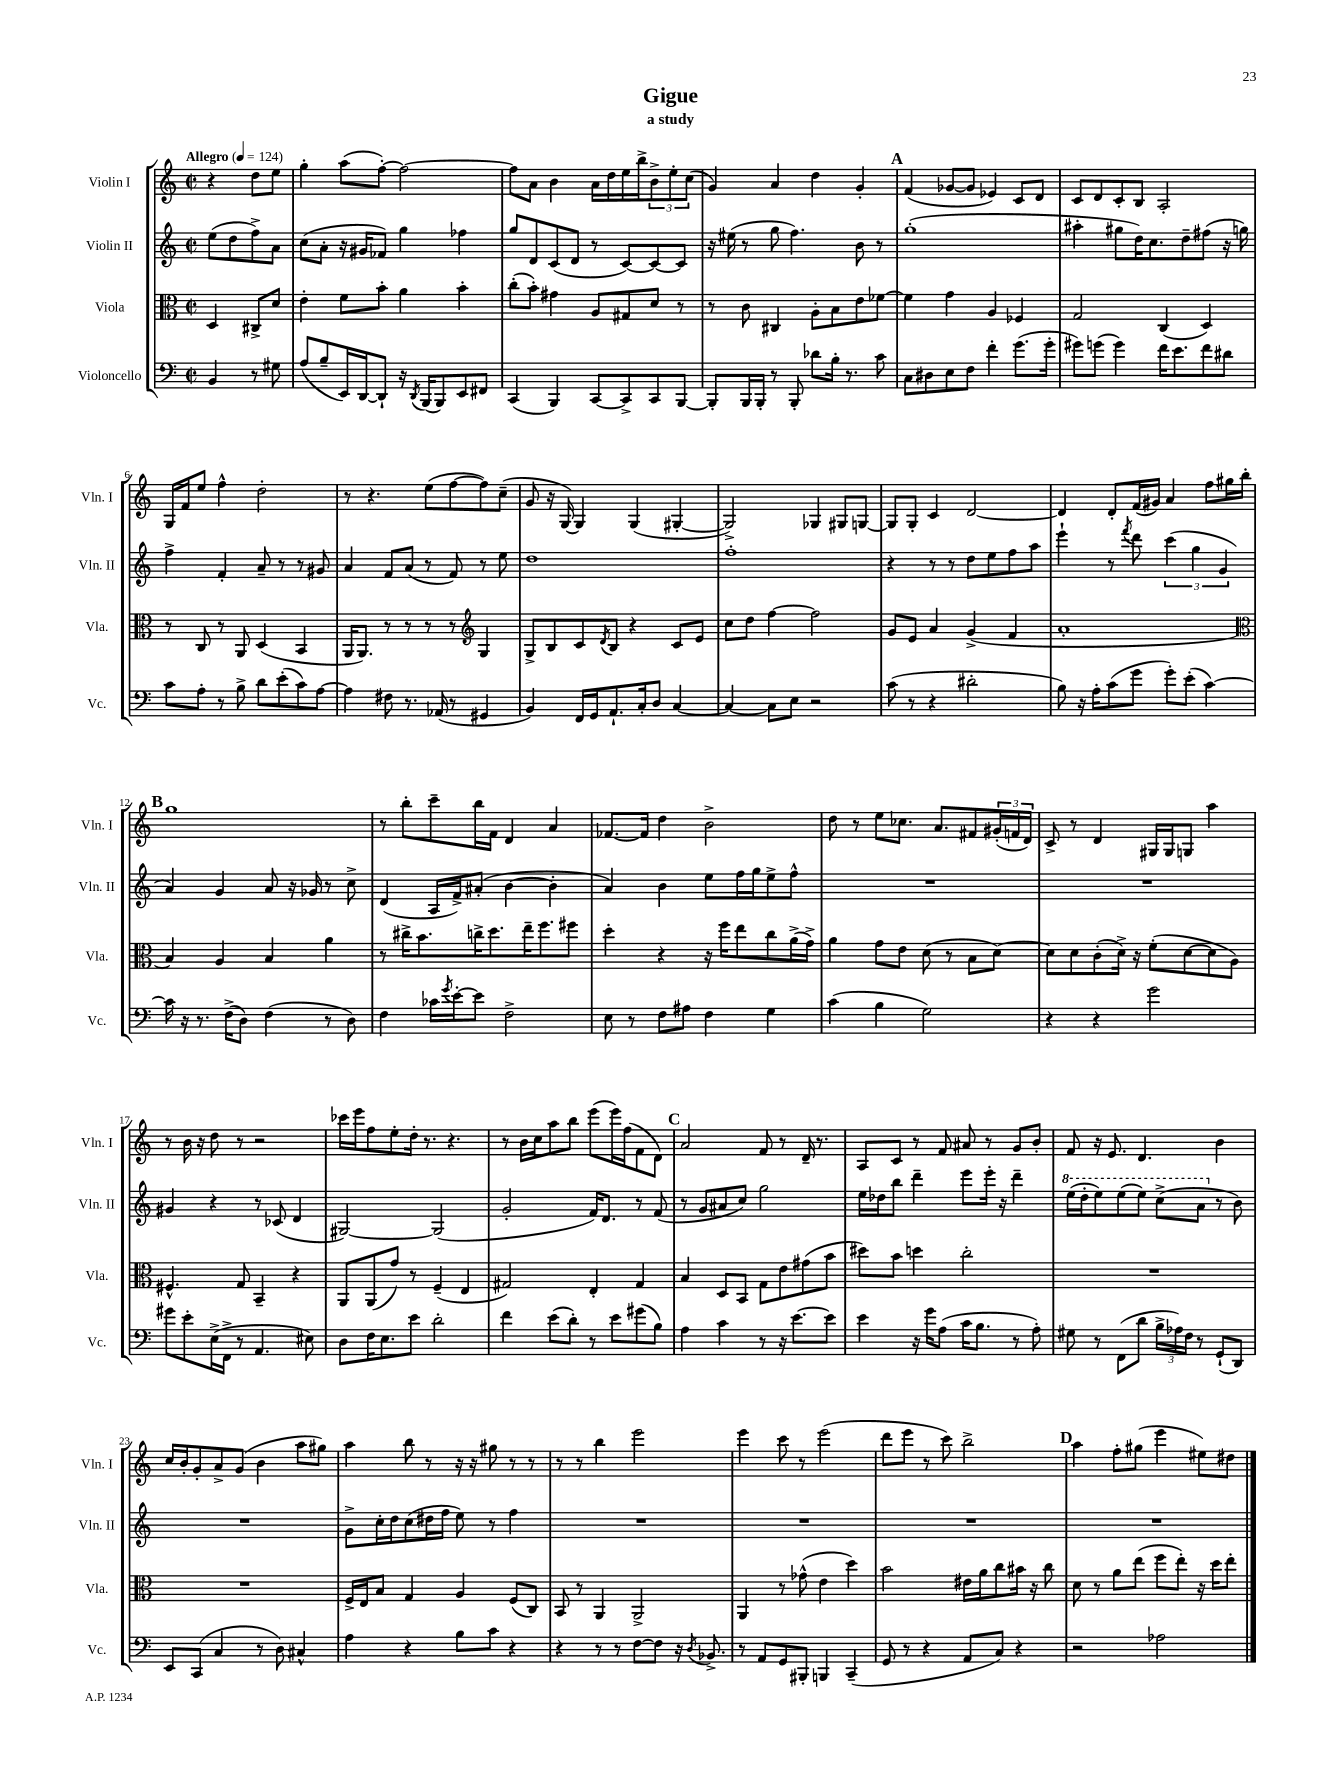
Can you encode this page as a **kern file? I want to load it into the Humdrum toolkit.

**kern	**kern	**kern	**kern
*staff4	*staff3	*staff2	*staff1
*clefF4	*clefC3	*clefG2	*clefG2
*k[]	*k[]	*k[]	*k[]
*M2/2	*M2/2	*M2/2	*M2/2
*met(c|)	*met(c|)	*met(c|)	*met(c|)
*MM124	*MM124	*MM124	*MM124
4BB	4D	(8ee	4r
.	.	8dd	.
8r	8C#^	8ff^)	8dd
8G#	8d	8a	8ee
=	=	=	=
(8A	4e'	(8cc	4gg'
8B~	.	8a'	.
16EE)	8f	16r	(8aa
[16DD	.	16g#	.
8DD`]	8b'	8f-)	[8ff')
16r	4a	4gg	2ff_
8qDD	.	.	.
(16BBB	.	.	.
8BBB)	.	.	.
8EE	4b'	4ff-	.
8FF#	.	.	.
=	=	=	=
(4CC	(8cc'	8gg	8ff]
.	8b')	8d	8a
4BBB)	4g#	(8c	4b
.	.	8d	.
[8CC	8A	8r	16a
.	.	.	16dd
8CC^]	8G#	[8c)	16ee
.	.	.	16bb^
8CC	8d	8c_	12b^
.	.	.	12ee'
[8BBB	8r	8c]	.
.	.	.	(12cc
=	=	=	=
8BBB']	8r	16r	4g)
.	.	(16ee#	.
16BBB	8c	8r	.
16BBB'	.	.	.
8r	4C#	8gg	4a
8BBB'	.	4.ff)	.
8d-	8A'	.	4dd
16B'	8B	.	.
8.r	.	.	.
.	8e	8b	4g'
8c	[8f-	8r	.
=	=	=	=
8C	4f-]	(1gg'	(4f
8D#	.	.	.
8E	4g	.	[8g-
8F	.	.	8g-]
4f'	4A	.	4e-)
(8.g	4F-	.	8c
.	.	.	8d
16g'	.	.	.
=	=	=	=
8g#)	2G	4aa#'	8c
(8g	.	.	8d
4g)	.	8gg#	8c'
.	.	16dd)	8B
.	.	8.cc	.
16f	(4C	.	2A'
8.e	.	.	.
.	.	8dd~	.
8f	4D)	(8ff#	.
8d#	.	16r	.
.	.	16gg)	.
=	=	=	=
8c	8r	4ff^	16G
.	.	.	16f
8A'	8C	.	8ee
8r	8r	4f'	4ff^^
8B^	8AA	.	.
8d	(4D	8a~	2dd'
(8e'	.	8r	.
8c)	4BB	8r	.
[8A	.	8g#	.
=	=	=	=
4A]	16AA	4a	8r
.	8.AA)	.	.
.	.	.	4.r
8F#	8r	8f	.
8.r	8r	(8a	.
.	8r	8r	(8ee
(16AA-	.	.	.
8r	8r	8f)	[8ff
*	*clefG2	*	*
4GG#	4G	8r	8ff])
.	.	8ee	(8cc~
=	=	=	=
4BB)	8G^	1dd	8g
.	8B	.	16r
.	.	.	[16G)
16FF	8c	.	4G]
16GG	.	.	.
.	8qd	.	.
8.AA`	8B	.	.
.	4r	.	(4G
16C'	.	.	.
8D	.	.	.
[4C	8c	.	[4G#'
.	8e	.	.
=	=	=	=
4C_	8cc	1ff'	2G#^])
.	8dd	.	.
8C]	[4ff	.	.
8E	.	.	.
2r	2ff]	.	4G-
.	.	.	8G#
.	.	.	[8G
=	=	=	=
(8c	8g	4r	8G]
8r	8e	.	8G'
4r	4a	8r	4c
.	.	8r	.
2d#'	(4g^	8dd	[2d
.	.	8ee	.
.	4f	8ff	.
.	.	8aa	.
=	=	=	=
8B)	1a'	4eee`	4d]
16r	.	.	.
16A'	.	.	.
(8c	.	8r	8d'
.	.	8qfff	.
8g	.	8ddd	(16f
.	.	.	16g#)
8g')	.	(6ccc	4a
(8e'	.	.	.
.	.	6gg	.
[4c)	.	.	8ff
.	.	6g	.
.	.	.	16gg#
.	.	.	16bb'
=	=	=	=
*	*clefC3	*	*
16c]	4B)	4a)	1gg
16r	.	.	.
8.r	.	.	.
.	4A	4g	.
(16F^	.	.	.
8D)	.	.	.
(4F	4B	8a	.
.	.	16r	.
.	.	16g-	.
8r	4a	8r	.
8D)	.	8cc^	.
=	=	=	=
4F	8r	(4d	8r
.	16cc#^	.	8bb'
.	8.b	.	.
16c-	.	16A	8ccc~
8qg	.	.	.
[16e'	.	16f^)	.
8e]	16cc^	(8a#'	16bb
.	8.dd	.	16f
2F^	.	[4b	4d
.	16ee~	.	.
.	8.ff	.	.
.	.	4b']	4a
.	8ff#	.	.
=	=	=	=
8E	4dd'	4a)	[8.f-
8r	.	.	.
.	.	.	16f-]
8F	4r	4b	4dd
8A#	.	.	.
4F	16r	8ee	2b^
.	16ff	.	.
.	8ee	16ff	.
.	.	16gg	.
4G	8cc	8ee^	.
.	(16a^	8ff^^	.
.	16g^)	.	.
=	=	=	=
(4c	4a	1r	8dd
.	.	.	8r
4B	8g	.	8ee
.	8e	.	8.cc-
2G)	(8d	.	.
.	.	.	8.a
.	8r	.	.
.	8B	.	8f#
.	[8d)	.	(24g#'
.	.	.	24f
.	.	.	24d)
=	=	=	=
4r	8d]	1r	8c^
.	8d	.	8r
4r	(8c'	.	4d
.	16d^)	.	.
.	16r	.	.
2g	(8f'	.	16G#
.	.	.	16G#
.	[8d	.	8G
.	8d]	.	4aa
.	8A)	.	.
=	=	=	=
8g#	4.F#^^	4g#	8r
8e'	.	.	16b
.	.	.	16r
(16E^	.	4r	8dd
16FF^	.	.	.
8r	8G	.	8r
4.AA	4BB~	8r	2r
.	.	(8c-	.
.	4r	4d	.
8E#)	.	.	.
=	=	=	=
8D	8AA	[2G#)	16ccc-
.	.	.	16eee
16F	(8AA	.	8ff
8.E	.	.	.
.	8g)	.	8ee'
8e	8r	.	16dd'
.	.	.	8.r
2d'	(4F~	(2G#]	.
.	.	.	4.r
.	4E	.	.
=	=	=	=
4f	2G#)	2g'	8r
.	.	.	16b
.	.	.	16cc
(8e	.	.	8aa
8d')	.	.	8bb
8r	4E'	16f)	(8eee
.	.	8.d	.
8e	.	.	16eee)
.	.	.	(16ff
(8g#	4G#	8r	8f
8B)	.	(8f	8d)
=	=	=	=
4A	4B	8r	2a
.	.	8g	.
4c	8D	8a#	.
.	8BB	8cc)	.
8r	8G	2gg	8f
16r	8e	.	8r
[8.e	.	.	.
.	(8g#	.	16d~
.	.	.	8.r
8e]	8b	.	.
=	=	=	=
4e	8dd#)	16ee	8A
.	.	16dd-	.
.	8b	8bb	8c
16r	4dd	4ddd~	8r
16g	.	.	.
(8A	.	.	8f
16c	2cc'	8eee	8a#
8.B	.	.	.
.	.	16eee'	8r
.	.	16r	.
8r	.	4ddd~	8g
8A')	.	.	8b'
=	=	=	=
8G#	1r	(16eee	8f
.	.	16ddd'	.
8r	.	8eee)	16r
.	.	.	8.e
(8FF	.	(8eee	.
8d	.	8eee)	4.d
24B^	.	(8ccc^	.
24A-)	.	.	.
24F	.	.	.
8r	.	8aa	.
(8GG`	.	8r	4b
8DD)	.	8b)	.
=	=	=	=
8EE	1r	1r	16cc
.	.	.	16b'
(8CC	.	.	8g'
4C	.	.	8a^
.	.	.	(8g
8r	.	.	4b
8D)	.	.	.
4C#^^	.	.	8aa
.	.	.	8gg#)
=	=	=	=
4A	16F^	8g^	4aa
.	16E	.	.
.	8B	16cc'	.
.	.	16dd	.
4r	4G	(8cc	8bb
.	.	16dd#	8r
.	.	16ff	.
8B	4A	8ee)	16r
.	.	.	16r
8c	.	8r	8gg#
4r	(8F	4ff	8r
.	8C)	.	8r
=	=	=	=
4r	8BB	1r	8r
.	8r	.	8r
8r	4AA	.	4bb
8r	.	.	.
[8F	2AA^	.	2eee
8F]	.	.	.
16r	.	.	.
8qD	.	.	.
8.BB-^	.	.	.
=	=	=	=
8r	4AA	1r	4eee
8AA	.	.	.
8GG	8r	.	8ccc
8BBB#'	(8g-^^	.	8r
4BBB	4e	.	(2eee
(4CC~	4dd)	.	.
=	=	=	=
8GG	2b	1r	8ddd
8r	.	.	8eee
4r	.	.	8r
.	.	.	8ccc)
8AA	16e#	.	2bb^
.	16a	.	.
8C)	8cc	.	.
4r	16b#	.	.
.	16r	.	.
.	8cc	.	.
=	=	=	=
2r	8d	1r	4aa
.	8r	.	.
.	8a	.	8ff'
.	(8ee	.	(8gg#
2A-	8ff	.	4eee
.	8ee')	.	.
.	16r	.	8ee#)
.	16dd	.	.
.	8ee'	.	8dd#
==	==	==	==
*-	*-	*-	*-
